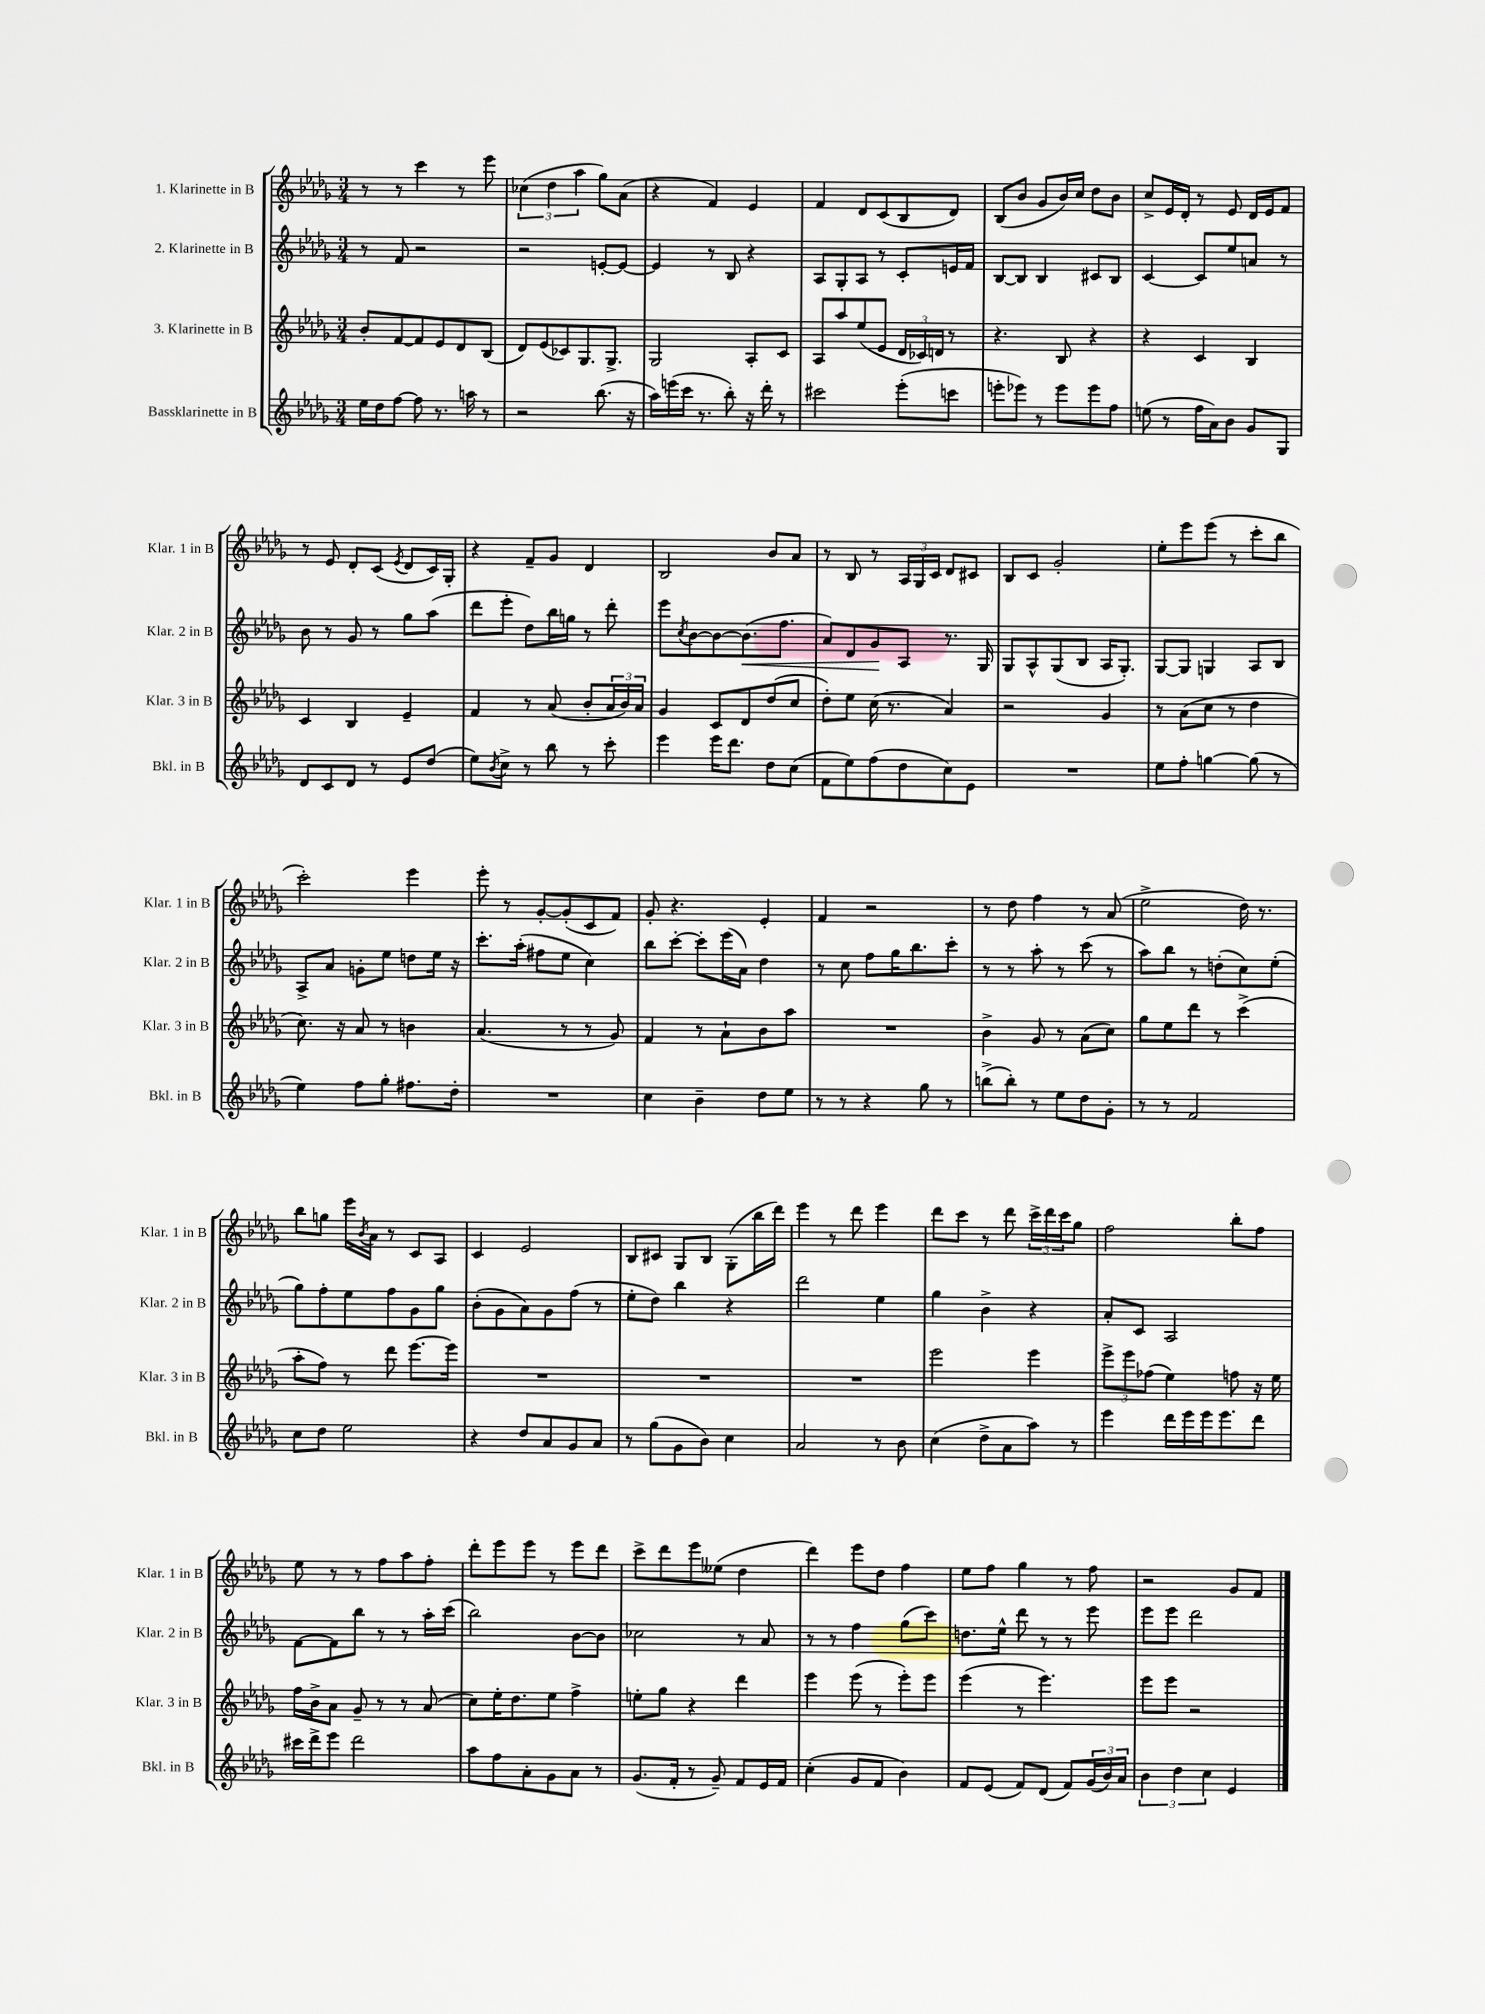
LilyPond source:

<<
\new StaffGroup <<
\new Staff = "s0" \with { instrumentName = "1. Klarinette in B" shortInstrumentName = "Klar. 1 in B" } {
    \clef treble \key des \major \numericTimeSignature \time 3/4
    r8 r8 c'''4 r8 ees'''8 |
    \tuplet 3/2 { ces''4( des''4 aes''4 } ges''8) aes'8( |
    r4 f'4) ees'4 |
    f'4 des'8 c'8( bes8 des'8) |
    bes8( bes'8 ges'8 bes'16) c''16 des''8 bes'8 |
    c''8-> ees'16 des'16-. r8 ees'8 des'16 ees'16 f'8 |
    r8 ees'8 des'8-. c'8( \acciaccatura { ees'8 } des'8 c'16) ges16-. |
    r4 f'8-- ges'8 des'4 |
    bes2 bes'8 aes'8 |
    r8 bes8 r8 \tuplet 3/2 { aes16 ges16 c'16 } des'8 cis'8 |
    bes8 c'8 ges'2-. |
    ees''8-. ees'''8 ees'''8( r8 c'''8-. bes''8 |
    c'''2-.) ees'''4 |
    ees'''8-. r8 ges'8~-. ges'8-.( c'8 f'8) |
    ges'8-. r4. ees'4-. |
    f'4 r2 |
    r8 des''8 f''4 r8 aes'8( |
    ees''2-> des''16) r8. |
    bes''8 g''8 ees'''16 \acciaccatura { bes'8 } aes'16 r8 c'8 aes8 |
    c'4 ees'2 |
    bes8 cis'8 ges8 bes8 ges8-.( bes''16 des'''16) |
    ees'''4 r8 des'''8 ees'''4 |
    des'''8 c'''8 r8 des'''8 \tuplet 3/2 { c'''16-> des'''16 c'''16 } ges''8 |
    f''2 bes''8-. f''8 |
    ees''8 r8 r8 f''8 aes''8 f''8-. |
    des'''8-. ees'''8 ees'''8 r8 ees'''8 des'''8 |
    c'''8-> des'''8 ees'''8 eeses''8( des''4 |
    des'''4) ees'''8 des''8 f''4 |
    ees''8 f''8 ges''4 r8 f''8 |
    r2 ges'8 f'8 \bar "|." |
}
\new Staff = "s1" \with { instrumentName = "2. Klarinette in B" shortInstrumentName = "Klar. 2 in B" } {
    \clef treble \key des \major \numericTimeSignature \time 3/4
    r8 f'8 r2 |
    r2 e'8~-. e'8~ |
    e'4 r8 bes8 r4 |
    aes8 ges8-. aes8 r8 c'8-. e'16 f'16 |
    bes8~ bes8 bes4 cis'8 bes8 |
    c'4~ c'8 ees''8 a'8 r8 |
    bes'8 r8 ges'8 r8 ges''8 aes''8( |
    des'''8 ees'''8-. des''8) bes''16 g''16 r8 des'''8-. |
    ees'''8 \acciaccatura { c''8 } bes'8~ bes'8~ bes'8.\<( f''8. |
    aes'8) des'8 ges'8\! aes8 r8. ges16 |
    ges8 aes8-^ ges8( bes8 aes16 ges8.-.) |
    ges8~ ges8 g4 aes8 bes8 |
    aes8-> aes'8 g'8-. ees''8 d''8 ees''16 r16 |
    c'''8.-. aes''16-.( fis''8 ees''8 c''4) |
    bes''8 c'''8~-. c'''8-. ees'''16( aes'16) des''4 |
    r8 c''8 f''8 ges''16 bes''8. c'''8-. |
    r8 r8 aes''8-. r8 c'''8( r8 |
    aes''8) bes''8 r8 d''8-.( c''8) ees''8-.( |
    ges''8) f''8-. ees''8 f''8 ges'8 ges''8 |
    bes'8-.( ges'8 aes'8) ges'8 f''8( r8 |
    ees''8-. des''8) bes''4 r4 |
    des'''2 ees''4 |
    ges''4 bes'4-> r4 |
    aes'8-. c'8 aes2 |
    f'8~ f'8 bes''8 r8 r8 aes''16-. c'''16( |
    bes''2) bes'8~ bes'8 |
    ces''2 r8 aes'8 |
    r8 r8 f''4 ges''8( c'''8) |
    d''8. ees''16-^ des'''8 r8 r8 ees'''8 |
    ees'''8 ees'''8 des'''2 \bar "|." |
}
\new Staff = "s2" \with { instrumentName = "3. Klarinette in B" shortInstrumentName = "Klar. 3 in B" } {
    \clef treble \key des \major \numericTimeSignature \time 3/4
    bes'8-. f'8~ f'8 ees'8 des'8 bes8( |
    des'8) ees'8( ces'8) ges8. ges8.-> |
    ges2 aes8-. c'8 |
    aes8 aes''8 ees''8( ees'8 \tuplet 3/2 { des'16 ces'16) d'16 } r8 |
    r4. bes8 r4 |
    r4 c'4 bes4 |
    c'4 bes4 ees'4-- |
    f'4 r8 aes'8( bes'8-. \tuplet 3/2 { aes'16 bes'16) aes'16 } |
    ges'4 c'8 des'8 des''8( c''8 |
    des''8-.) ees''8 c''16( r8. aes'4) |
    r2 ges'4 |
    r8 aes'8( c''8 r8 des''4 |
    c''8.) r16 aes'8 r8 b'4 |
    aes'4.( r8 r8 ges'8) |
    f'4 r8 aes'8-! bes'8 aes''8 |
    R2. |
    bes'4-> ges'8 r8 aes'8( c''8) |
    ges''8 ees''8 des'''8 r8 c'''4->( |
    aes''8-. f''8) r8 des'''8 ees'''8.~ ees'''16 |
    R2. |
    R2. |
    R2. |
    ees'''2 ees'''4 |
    \tuplet 3/2 { ees'''8-> ees'''8 fes''8( } ees''4) f''8 r16 ees''16 |
    f''16 bes'16-> aes'8 ges'8-- r8 r8 aes'8( |
    c''8) ees''16-. des''8. ees''8 f''4-> |
    e''8-. ges''8 r4 des'''4 |
    ees'''4 ees'''8( r8 ees'''8-.) ees'''8 |
    ees'''4( r8 ees'''4.) |
    ees'''8 ees'''8 r2 \bar "|." |
}
\new Staff = "s3" \with { instrumentName = "Bassklarinette in B" shortInstrumentName = "Bkl. in B" } {
    \clef treble \key des \major \numericTimeSignature \time 3/4
    ees''16 des''16 f''8~ f''8 r8. a''16 r8 |
    r2 bes''8.( r16 |
    aes''16) e'''16( c'''16 r8. bes''8-.) r16 des'''16-. r8 |
    cis'''2 ees'''8-.( c'''8 |
    e'''8-. ees'''8) r8 ees'''8 ees'''8 f''8 |
    e''8( r8 f''16 aes'16) bes'8 ges'8 ges8 |
    des'8 c'8 des'8 r8 ees'8 des''8( |
    ees''8) \acciaccatura { bes'8 } c''8-> r8 bes''8 r8 c'''8-. |
    ees'''4 ees'''16 des'''8. des''8 c''8( |
    f'8 ees''8) f''8( des''8 c''8) ees'8 |
    R2. |
    ees''8 f''8-. g''4~ g''8( r8 |
    ees''4) f''8 ges''8-. fis''8. des''16-. |
    R2. |
    c''4 bes'4-- des''8 ees''8 |
    r8 r8 r4 ges''8 r8 |
    b''8->( b''8-.) r8 ees''8 des''8 ges'8-. |
    r8 r8 f'2 |
    c''8 des''8 ees''2 |
    r4 des''8 aes'8 ges'8 aes'8 |
    r8 ges''8( ges'8 bes'8) c''4 |
    aes'2 r8 bes'8 |
    c''4( des''8-> aes'8 aes''8) r8 |
    ees'''4 des'''16 ees'''16 ees'''16 ees'''8. des'''8 |
    cis'''16 des'''16-> ees'''8 des'''2 |
    aes''8 f''8 aes'8-. ges'8 aes'8 r8 |
    ges'8.( f'16-. r8 ges'8--) f'8 ees'16 f'16 |
    c''4-.( ges'8 f'8 bes'4) |
    f'8 ees'8( f'8) des'8( f'8) \tuplet 3/2 { ges'16( bes'16) aes'16 } |
    \tuplet 3/2 { bes'4 des''4 c''4 } ees'4 \bar "|." |
}
>>
>>
\layout { \context { \Score \remove "Bar_number_engraver" } }
